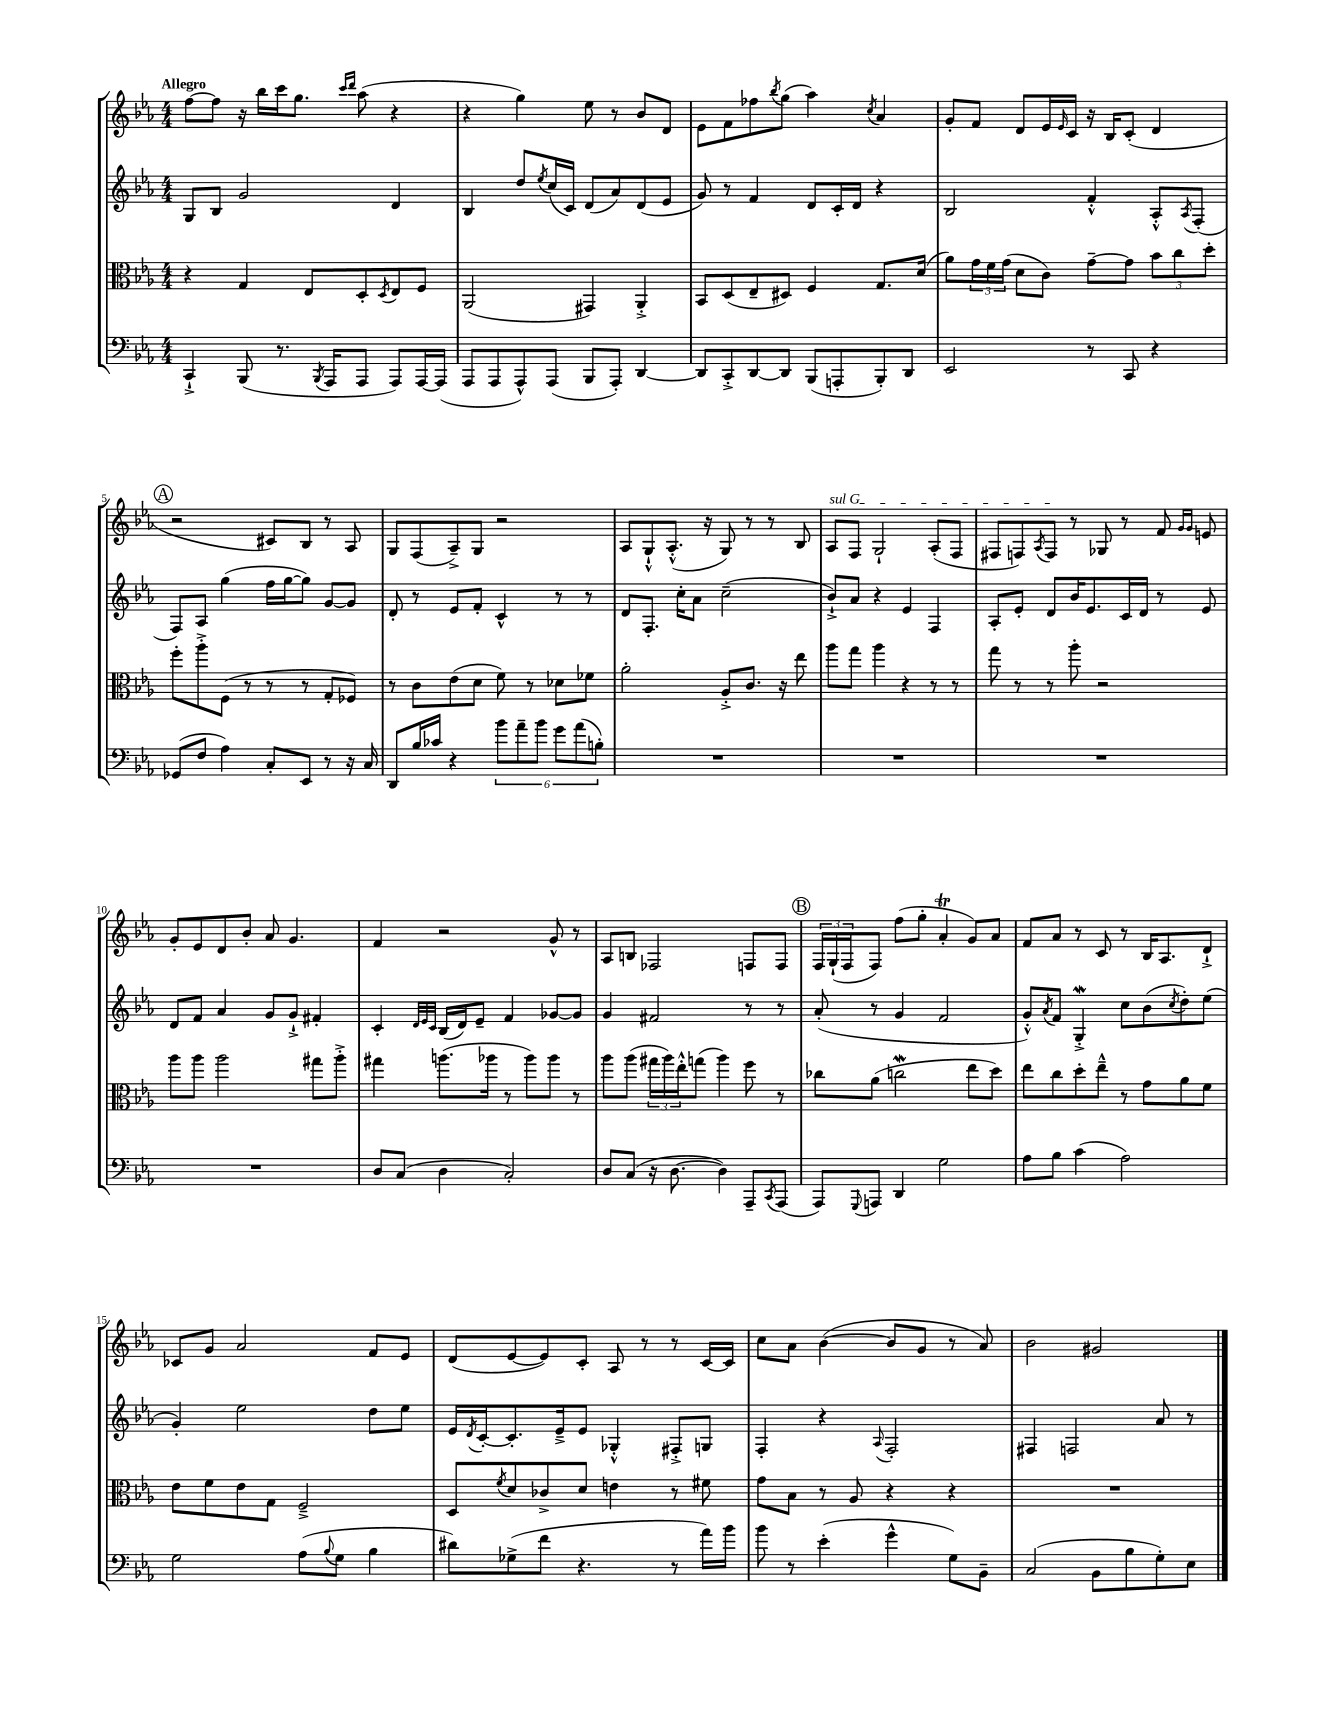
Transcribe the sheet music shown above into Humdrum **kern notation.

**kern	**kern	**kern	**kern
*part4	*part3	*part2	*part1
*staff4	*staff3	*staff2	*staff1
*clefF4	*clefC3	*clefG2	*clefG2
*k[b-e-a-]	*k[b-e-a-]	*k[b-e-a-]	*k[b-e-a-]
*M4/4	*M4/4	*M4/4	*M4/4
=1	=1	=1	=1
!	!	!	!LO:TX:a:B:t=Allegro
4CC`^/	4r	8G/L	[8ff\L
.	.	8B-/J	8ff\J]
(8BBB-/	4G/	2g/	16r
.	.	.	16bb-\LL
8.r	.	.	16ccc\J
.	.	.	8.gg\J
.	8E-/L	.	.
8qBBB-/	.	.	.
16AAA-/KL	.	.	.
.	.	.	16qqccc/LL
.	.	.	16qqddd/JJ
8AAA-/J	8D'/	.	(8aa-\
.	8qD/	.	.
8AAA-/L)	8E-/	4d/	4r
[16AAA-/L	8F/J	.	.
(16AAA-/JJ]	.	.	.
=2	=2	=2	=2
8AAA-/L	(2AA-/	4B-/	4r
8AAA-/	.	.	.
8AAA-^^/)	.	8dd/L	4gg\)
.	.	8qee-/	.
(8AAA-/J	.	(16cc/L	.
.	.	16c/JJ)	.
8BBB-/L	4GG#X/)	(8d/L	8ee-\
8AAA-'/J)	.	8a-/)	8r
[4DD/	4AA-'^/	(8d/	8b-/L
.	.	8e-/J	8d/J
=3	=3	=3	=3
8DD/L]	8BB-/L	8g/)	8e-\L
8CC'^/	(8D/	8r	8f\
[8DD/	8E-~/	4f/	8ff-X\
.	.	.	8qbb-/
8DD/J]	8D#X/J)	.	(8gg\J
(8BBB-/L	4F/	8d/L	4aa-\)
8AAAn'/	.	16c'/L	.
.	.	16d/JJ	.
.	.	.	8qcc/
8BBB-'/)	8.G/L	4r	4a-/
8DD/J	.	.	.
.	(16d/Jk	.	.
=4	=4	=4	=4
2EE-/	8a-\L)	2B-/	8g'/L
.	24g\L	.	8f/J
.	24f\	.	.
.	(24g\JJ	.	.
.	8d\L	.	8d/L
.	8c\J)	.	16e-/L
.	.	.	16qqe-/
.	.	.	16c/JJ
8r	[8g~\L	4f'^^/	16r
.	.	.	16B-/KL
8CC/	8g\J]	.	(8c'/J
4r	12b-\L	8A-'^^/L	4d/
.	12cc\	.	.
.	.	8qA-/	.
.	.	(8F'/J	.
.	12dd'\J	.	.
!!LO:LB:g=z
!!LO:REH:place=s1:t=A
=5	=5	=5	=5
(8GG-X/L	8ff'\L	8F/L)	2r
8F/J	8aa-'^\	8A-/J	.
4A-\)	(8F\J	(4gg\	.
.	8r	.	.
8C'/L	8r	16ff\LL	8c#X/L)
.	.	[16gg\J	.
8EE-/J	8r	8gg\J])	8B-/J
8r	8G'/L	[8g/L	8r
16r	8F-X/J)	8g/J]	8A-/
16C/	.	.	.
=6	=6	=6	=6
8DD/L	8r	8d'/	8G/L
16B-/L	8c\L	8r	(8F/
16c-X/JJ	.	.	.
4r	(8e-\	8e-/L	8A-~^/)
.	8d\J	8f'/J	8G/J
12b-\L	8f\)	4c^^/	2r
12a-~\	.	.	.
.	8r	.	.
12b-\J	.	.	.
12g\L	8d-X\L	8r	.
(12a-\	.	.	.
.	8f-X\J	8r	.
12Bn'\J)	.	.	.
=7	=7	=7	=7
1r	2a-'\	8d/L	8A-/L
.	.	8.F'/J	8G`^^/
.	.	.	(8.A-'^^/J
.	.	16cc'\KL	.
.	.	8a-\J	.
.	.	.	16r
.	8A-'^/L	(2cc~\	8G/)
.	8.c/J	.	8r
.	.	.	8r
.	16r	.	.
.	8ee-\	.	8B-/
=8	=8	=8	=8
!	!	!	!LO:TX:a:i:t=sul G
1r	8aa-\L	8b-`^/L)	8A-/L
.	8gg\J	8a-/J	8F/J
.	4aa-\	4r	2G`/
.	4r	4e-/	.
.	8r	4F/	(8A-'/L
.	8r	.	8F/J
=9	=9	=9	=9
1r	8gg\	8A-'/L	8F#X/L
.	8r	8e-'/J	8Fn/)
.	.	.	8qA-/
.	8r	8d/L	8F/J
.	8aa-'\	16b-/K	8r
.	.	8.e-/	.
.	2r	.	8G-X/
.	.	16c/L	8r
.	.	16d/JJ	.
.	.	8r	8f/
.	.	.	16qqg/LL
.	.	.	16qqg/JJ
.	.	8e-/	8en/
!!LO:LB:g=z
=10	=10	=10	=10
1r	8aa-\L	8d/L	8g'/L
.	8aa-\J	8f/J	8e-/
.	2aa-\	4a-/	8d/
.	.	.	8b-'/J
.	.	8g/L	8a-/
.	.	8g`^/J	4.g/
.	8gg#X\L	4f#X'/	.
.	8aa-'^\J	.	.
=11	=11	=11	=11
8D/L	4gg#X\	4c'/	4f/
(8C/J	.	.	.
.	.	32qqd/LLL	.
.	.	32qqe-/	.
.	.	32qqc/JJJ	.
4D\	(8.aan\L	(16B-/LL	2r
.	.	16d/J)	.
.	.	8e-~/J	.
.	16aa-X\Jk	.	.
2C'/)	8r	4f/	.
.	8aa-\L)	.	.
.	8aa-\J	[8g-X/L	8g^^/
.	8r	8g-/J]	8r
=12	=12	=12	=12
8D/L	8aa-\L	4g/	8A-/L
(8C/J	(8aa-\J	.	8Bn/J
16r	24gg#X\LL	2f#X/	2F-X/
.	24aa-\)	.	.
[8.D\	.	.	.
.	24ee-'^^\J	.	.
.	(8ggn\J	.	.
4D\])	4aa-\)	.	.
8AAA-~/L	8ff\	8r	8Fn/L
8qCC/	.	.	.
(8AAA-/J	8r	8r	8F/J
!!LO:REH:place=s1:t=B
=13	=13	=13	=13
8AAA-/L)	8cc-X\L	(8a-'/	24F/LL
.	.	.	(24G`/
.	.	.	24F/J
8qqGGG/	.	.	.
8AAAn/J	(8a-\J	8r	8F/J)
4DD/	2ccnW\	4g/	(8ff\L
.	.	.	8gg'\J
2G\	.	2f/	4a-T'/
.	8ee-\L	.	8g/L)
.	8dd\J)	.	8a-/J
=14	=14	=14	=14
8A-\L	8ee-\L	8g'^^/L)	8f/L
.	.	8qa-/	.
8B-\J	8cc\	8f/J	8a-/J
(4c\	8dd'\	4GW'^/	8r
.	8ee-~^^\J	.	8c/
2A-\)	8r	8cc\L	8r
.	8g\L	(8b-\	16B-/KL
.	.	.	8.A-/
.	.	8qcc/	.
.	8a-\	8dd'\)	.
.	8f\J	(8ee-\J	8d`^/J
!!LO:LB:g=z
=15	=15	=15	=15
2G\	8e-\L	4g'/)	8c-X/L
.	8f\	.	8g/J
.	8e-\	2ee-\	2a-/
.	8G\J	.	.
(8A-\L	2F~^/	.	.
8qqB-/	.	.	.
8G\J	.	.	.
4B-\	.	8dd\L	8f/L
.	.	8ee-\J	8e-/J
=16	=16	=16	=16
8d#X\L)	8D/L	16e-/LL	(8d/L
.	.	8qd/	.
.	.	[16c'/J	.
.	8qf/	.	.
(8G-X^\	8d/	8.c'/]	[8e-/
8f\J	8c-X^/	.	8e-/])
.	.	16e-~^/k	.
4.r	8d/J	8e-/J	8c'/J
.	4en\	4G-X'^^/	8A-/
.	.	.	8r
8r	8r	8F#X'^/L	8r
16a-\LL)	8f#X\	8Gn/J	[16c/LL
16b-\JJ	.	.	16c/JJ]
=17	=17	=17	=17
8b-\	8g\L	4F'/	8cc\L
8r	8B-\J	.	8a-\J
(4e-'\	8r	4r	([4b-\
.	8A-/	.	.
.	.	8qqA-/	.
4g^^\	4r	2F'/	8b-/L]
.	.	.	8g/J
8G\L)	4r	.	8r
8BB-~\J	.	.	8a-/)
=18	=18	=18	=18
(2C/	1r	4F#X/	2b-\
.	.	2Fn/	.
8BB-\L	.	.	2g#X/
8B-\	.	.	.
8G'\)	.	8a-/	.
8E-\J	.	8r	.
==	==	==	==
*-	*-	*-	*-
